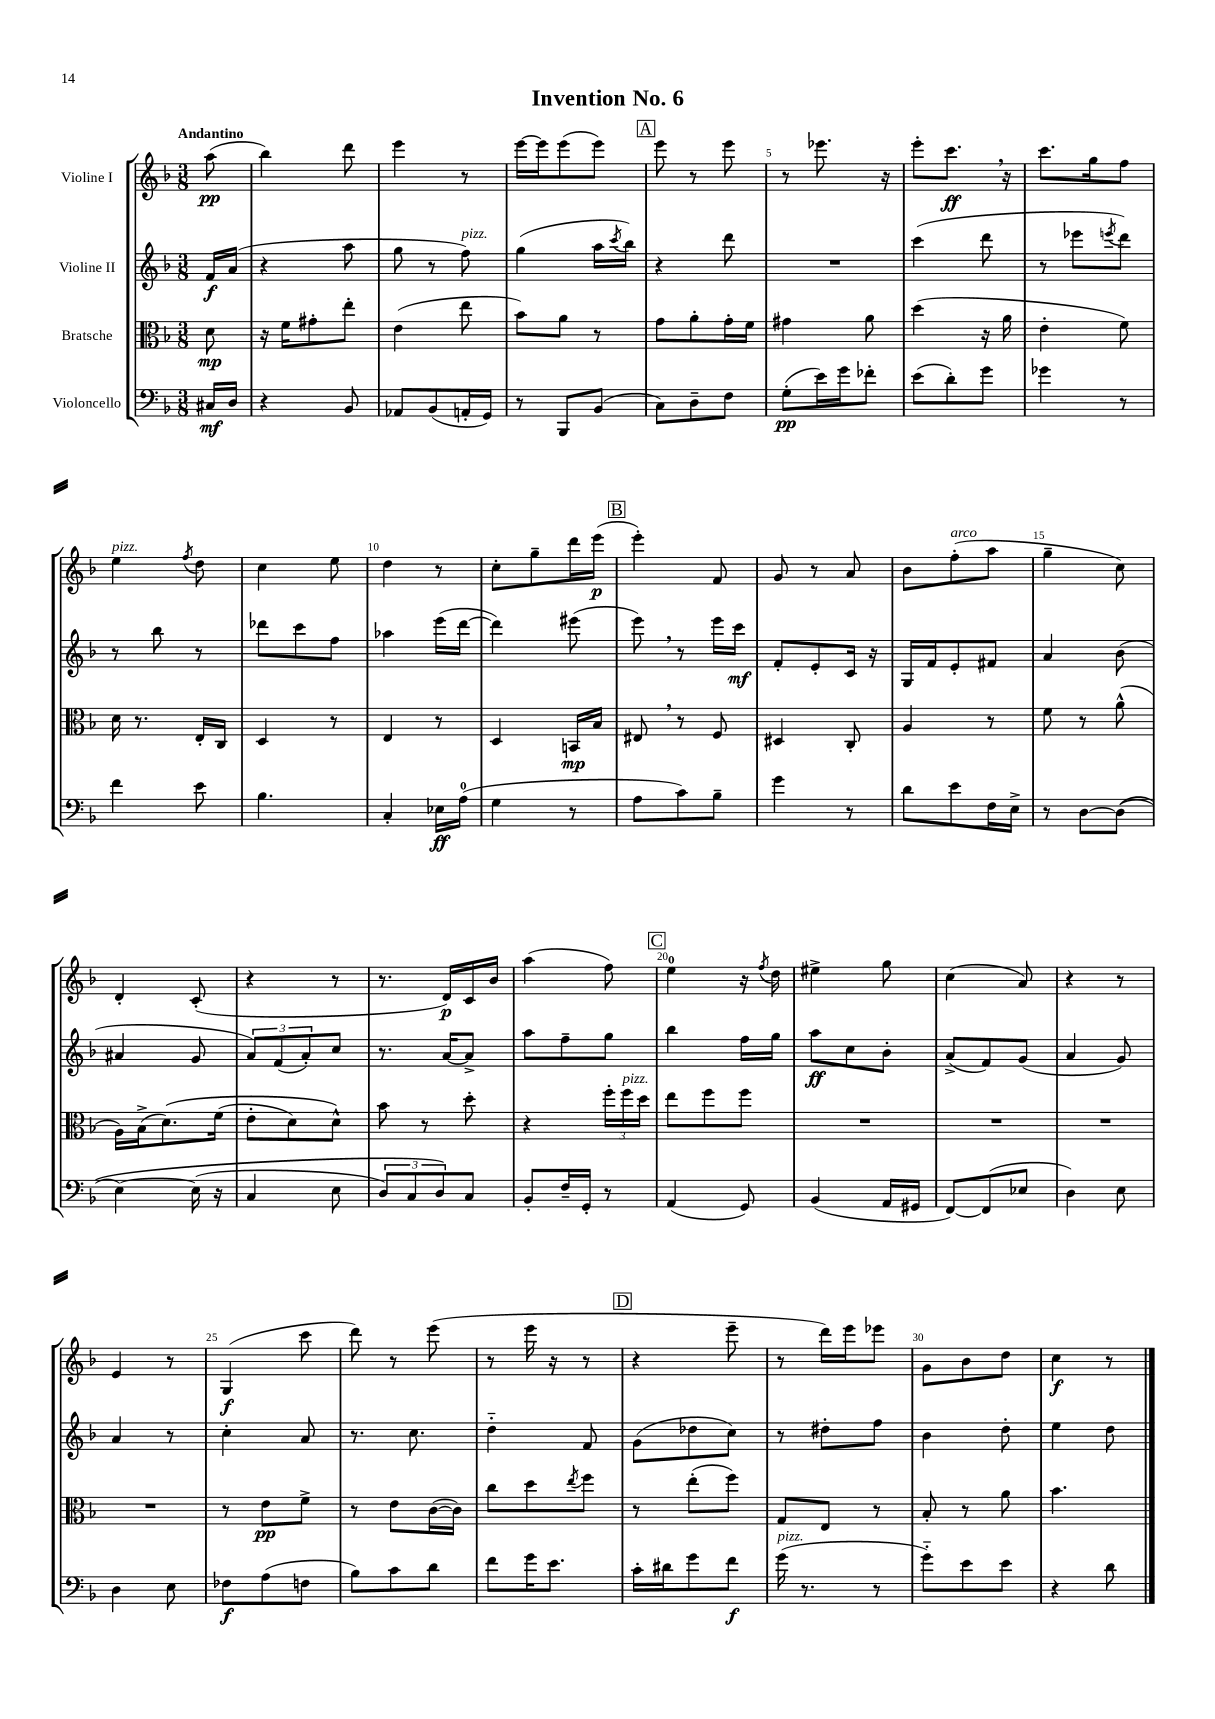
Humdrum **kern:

**kern	**dynam	**kern	**dynam	**kern	**dynam	**kern	**dynam
*part4	*part4	*part3	*part3	*part2	*part2	*part1	*part1
*staff4	*staff4	*staff3	*staff3	*staff2	*staff2	*staff1	*staff1
*I"Violoncello	*	*I"Bratsche	*	*I"Violine II	*	*I"Violine I	*
*clefF4	*	*clefC3	*	*clefG2	*	*clefG2	*
*k[b-]	*	*k[b-]	*	*k[b-]	*	*k[b-]	*
*M3/8	*	*M3/8	*	*M3/8	*	*M3/8	*
=	=	=	=	=	=	=	=
!	!	!	!	!	!	!LO:TX:a:B:t=Andantino	!
16C#X/LL	mf	8d\	mp	16f/LL	f	(8aa\	pp
16D/JJ	.	.	.	(16a/JJ	.	.	.
=1	=1	=1	=1	=1	=1	=1	=1
4r	.	16r	.	4r	.	4bb-\)	.
.	.	16f\KL	.	.	.	.	.
.	.	8g#X'\	.	.	.	.	.
8BB-/	.	8ee'\J	.	8aa\	.	8ddd\	.
=2	=2	=2	=2	=2	=2	=2	=2
8AA-X/L	.	(4e\	.	8gg\	.	4eee\	.
(8BB-/	.	.	.	8r	.	.	.
!	!	!	!	!LO:TX:a:i:t=pizz.	!	!	!
16AAn'/L	.	8ee\	.	8ff\)	.	8r	.
16GG/JJ)	.	.	.	.	.	.	.
=3	=3	=3	=3	=3	=3	=3	=3
8r	.	8b-\L)	.	(4gg\	.	[16eee\LL	.
.	.	.	.	.	.	16eee\J]	.
8BBB-/L	.	8a\J	.	.	.	(8eee\	.
(8BB-/J	.	8r	.	16aa\LL	.	8eee\J)	.
.	.	.	.	8qccc/	.	.	.
.	.	.	.	16bb-\JJ)	.	.	.
!!LO:REH:place=s1:t=A
=4	=4	=4	=4	=4	=4	=4	=4
8C\L)	.	8g\L	.	4r	.	8eee\	.
8D~\	.	8a'\	.	.	.	8r	.
8F\J	.	16g'\L	.	8ddd\	.	8eee\	.
.	.	16f\JJ	.	.	.	.	.
=5	=5	=5	=5	=5	=5	=5	=5
(8G'\L	pp	4g#X\	.	4.r	.	8r	.
16e\L)	.	.	.	.	.	8.eee-X\	.
16g\J	.	.	.	.	.	.	.
8f-X'\J	.	8a\	.	.	.	.	.
.	.	.	.	.	.	16r	.
=6	=6	=6	=6	=6	=6	=6	=6
(8e\L	.	(4dd\	.	(4ccc\	.	8eee'\L	.
8d'\)	.	.	.	.	.	8.ccc,\J	ff
8g\J	.	16r	.	8ddd\	.	.	.
.	.	16a\	.	.	.	16r	.
=7	=7	=7	=7	=7	=7	=7	=7
4g-X\	.	4e'\	.	8r	.	8.ccc\L	.
.	.	.	.	8eee-X\L	.	.	.
.	.	.	.	.	.	16gg\k	.
.	.	.	.	8qeeen/	.	.	.
8r	.	8f\)	.	8ddd\J)	.	8ff\J	.
!!LO:LB:g=z
=8	=8	=8	=8	=8	=8	=8	=8
!	!	!	!	!	!	!LO:TX:a:i:t=pizz.	!
4f\	.	16d\	.	8r	.	4ee\	.
.	.	8.r	.	.	.	.	.
.	.	.	.	8bb-\	.	.	.
.	.	.	.	.	.	8qff/	.
8e\	.	16E'/LL	.	8r	.	8dd\	.
.	.	16C/JJ	.	.	.	.	.
=9	=9	=9	=9	=9	=9	=9	=9
4.B-\	.	4D/	.	8ddd-X\L	.	4cc\	.
.	.	.	.	8ccc\	.	.	.
.	.	8r	.	8ff\J	.	8ee\	.
=10	=10	=10	=10	=10	=10	=10	=10
4C'/	.	4E/	.	4aa-X\	.	4dd\	.
16E-X\LL	ff	8r	.	(16eee\LL	.	8r	.
(16A\JJ	.	.	.	[16ddd\JJ	.	.	.
=11	=11	=11	=11	=11	=11	=11	=11
4G\	.	4D/	.	4ddd\])	.	8cc'\L	.
.	.	.	.	.	.	8gg~\	.
8r	.	16BBn/LL	mp	(8eee#X\	.	16ddd\L	.
.	.	16B-/JJ	.	.	.	(16eee\JJ	p
!!LO:REH:place=s1:t=B
=12	=12	=12	=12	=12	=12	=12	=12
8A\L	.	8E#X,/	.	8eee,\)	.	4eee'\)	.
8c\)	.	8r	.	8r	.	.	.
8B-~\J	.	8F/	.	16eee\LL	.	8f/	.
.	.	.	.	16ccc\JJ	mf	.	.
=13	=13	=13	=13	=13	=13	=13	=13
4g\	.	4D#X/	.	8f'/L	.	8g/	.
.	.	.	.	8e'/	.	8r	.
8r	.	8C'/	.	16c/Jk	.	8a/	.
.	.	.	.	16r	.	.	.
=14	=14	=14	=14	=14	=14	=14	=14
8d\L	.	4A/	.	16G/LL	.	8b-\L	.
.	.	.	.	16f/J	.	.	.
!	!	!	!	!	!	!LO:TX:a:i:t=arco	!
8e\	.	.	.	8e'/	.	(8ff'\	.
16F\L	.	8r	.	8f#X/J	.	8aa\J	.
16E^\JJ	.	.	.	.	.	.	.
=15	=15	=15	=15	=15	=15	=15	=15
8r	.	8f\	.	4a/	.	4gg~\	.
[8D\L	.	8r	.	.	.	.	.
((8D\J]	.	(8a^^\	.	(8b-\	.	8cc\)	.
!!LO:LB:g=z
=16	=16	=16	=16	=16	=16	=16	=16
[4E\)	.	16A\LL)	.	4a#X/	.	4d'/	.
.	.	(16B-^\J	.	.	.	.	.
.	.	(8.d\)	.	.	.	.	.
(16E\]	.	.	.	8g/	.	(8c'/	.
16r	.	(16f\Jk	.	.	.	.	.
=17	=17	=17	=17	=17	=17	=17	=17
4C/	.	8e'\L	.	12a/L)	.	4r	.
.	.	.	.	(12f/	.	.	.
.	.	8d\)	.	.	.	.	.
.	.	.	.	12a'/)	.	.	.
8E\	.	8d^^\J)	.	8cc/J	.	8r	.
=18	=18	=18	=18	=18	=18	=18	=18
12D/L)	.	8b-\	.	8.r	.	8.r	.
12C/	.	.	.	.	.	.	.
.	.	8r	.	.	.	.	.
12D/)	.	.	.	.	.	.	.
.	.	.	.	[16a/KL	.	16d/LL)	p
8C/J	.	8dd'\	.	8a^/J]	.	16c/	.
.	.	.	.	.	.	16b-/JJ	.
=19	=19	=19	=19	=19	=19	=19	=19
8BB-'/L	.	4r	.	8aa\L	.	(4aa\	.
16F~/L	.	.	.	8ff~\	.	.	.
16GG'/JJ	.	.	.	.	.	.	.
8r	.	24ff'\LL	.	8gg\J	.	8ff\)	.
!	!	!LO:TX:a:i:t=pizz.	!	!	!	!	!
.	.	24ff\	.	.	.	.	.
.	.	24dd\JJ	.	.	.	.	.
!!LO:REH:place=s1:t=C
=20	=20	=20	=20	=20	=20	=20	=20
(4AA/	.	8ee\L	.	4bb-\	.	4ee\	.
.	.	8ff\	.	.	.	.	.
8GG/)	.	8ff\J	.	16ff\LL	.	16r	.
.	.	.	.	.	.	8qff/	.
.	.	.	.	16gg\JJ	.	16dd\	.
=21	=21	=21	=21	=21	=21	=21	=21
(4BB-/	.	4.r	.	8aa\L	ff	4ee#X^\	.
.	.	.	.	8cc\	.	.	.
16AA/LL	.	.	.	8b-'\J	.	8gg\	.
16GG#X/JJ	.	.	.	.	.	.	.
=22	=22	=22	=22	=22	=22	=22	=22
[8FF/L)	.	4.r	.	(8a^/L	.	(4cc\	.
(8FF/]	.	.	.	8f/)	.	.	.
8E-X/J	.	.	.	(8g/J	.	8a/)	.
=23	=23	=23	=23	=23	=23	=23	=23
4D\)	.	4.r	.	4a/	.	4r	.
8E\	.	.	.	8g/)	.	8r	.
!!LO:LB:g=z
=24	=24	=24	=24	=24	=24	=24	=24
4D\	.	4.r	.	4a/	.	4e/	.
8E\	.	.	.	8r	.	8r	.
=25	=25	=25	=25	=25	=25	=25	=25
8F-X\L	f	8r	.	4cc'\	.	(4G/	f
(8A\	.	8e\L	pp	.	.	.	.
8Fn\J	.	8f^\J	.	8a/	.	8ccc\	.
=26	=26	=26	=26	=26	=26	=26	=26
8B-\L)	.	8r	.	8.r	.	8ddd\)	.
8c\	.	8e\L	.	.	.	8r	.
.	.	.	.	8.cc\	.	.	.
8d\J	.	([16c\L	.	.	.	(8eee\	.
.	.	16c\JJ])	.	.	.	.	.
=27	=27	=27	=27	=27	=27	=27	=27
8f\L	.	8cc\L	.	4dd\	.	8r	.
16g\K	.	8dd\	.	.	.	16eee\	.
8.e\J	.	.	.	.	.	16r	.
.	.	8qee/	.	.	.	.	.
.	.	8ff\J	.	8f/	.	8r	.
!!LO:REH:place=s1:t=D
=28	=28	=28	=28	=28	=28	=28	=28
16c'\LL	.	8r	.	(8g\L	.	4r	.
16d#X\J	.	.	.	.	.	.	.
8g\	.	(8ee'\L	.	8dd-X\	.	.	.
8f\J	f	8ff\J)	.	8cc\J)	.	8eee~\	.
=29	=29	=29	=29	=29	=29	=29	=29
!LO:TX:a:i:t=pizz.	!	!	!	!	!	!	!
(16g\	.	8G/L	.	8r	.	8r	.
8.r	.	.	.	.	.	.	.
.	.	8E/J	.	8dd#X'\L	.	16ddd\LL)	.
.	.	.	.	.	.	16eee\J	.
8r	.	8r	.	8ff\J	.	8eee-X\J	.
=30	=30	=30	=30	=30	=30	=30	=30
8g\L)	.	8B-'/	.	4b-\	.	8g\L	.
8e\	.	8r	.	.	.	8b-\	.
8e\J	.	8a\	.	8dd'\	.	8dd\J	.
=31	=31	=31	=31	=31	=31	=31	=31
4r	.	4.b-\	.	4ee\	.	4cc\	f
8d\	.	.	.	8dd\	.	8r	.
==	==	==	==	==	==	==	==
*-	*-	*-	*-	*-	*-	*-	*-
